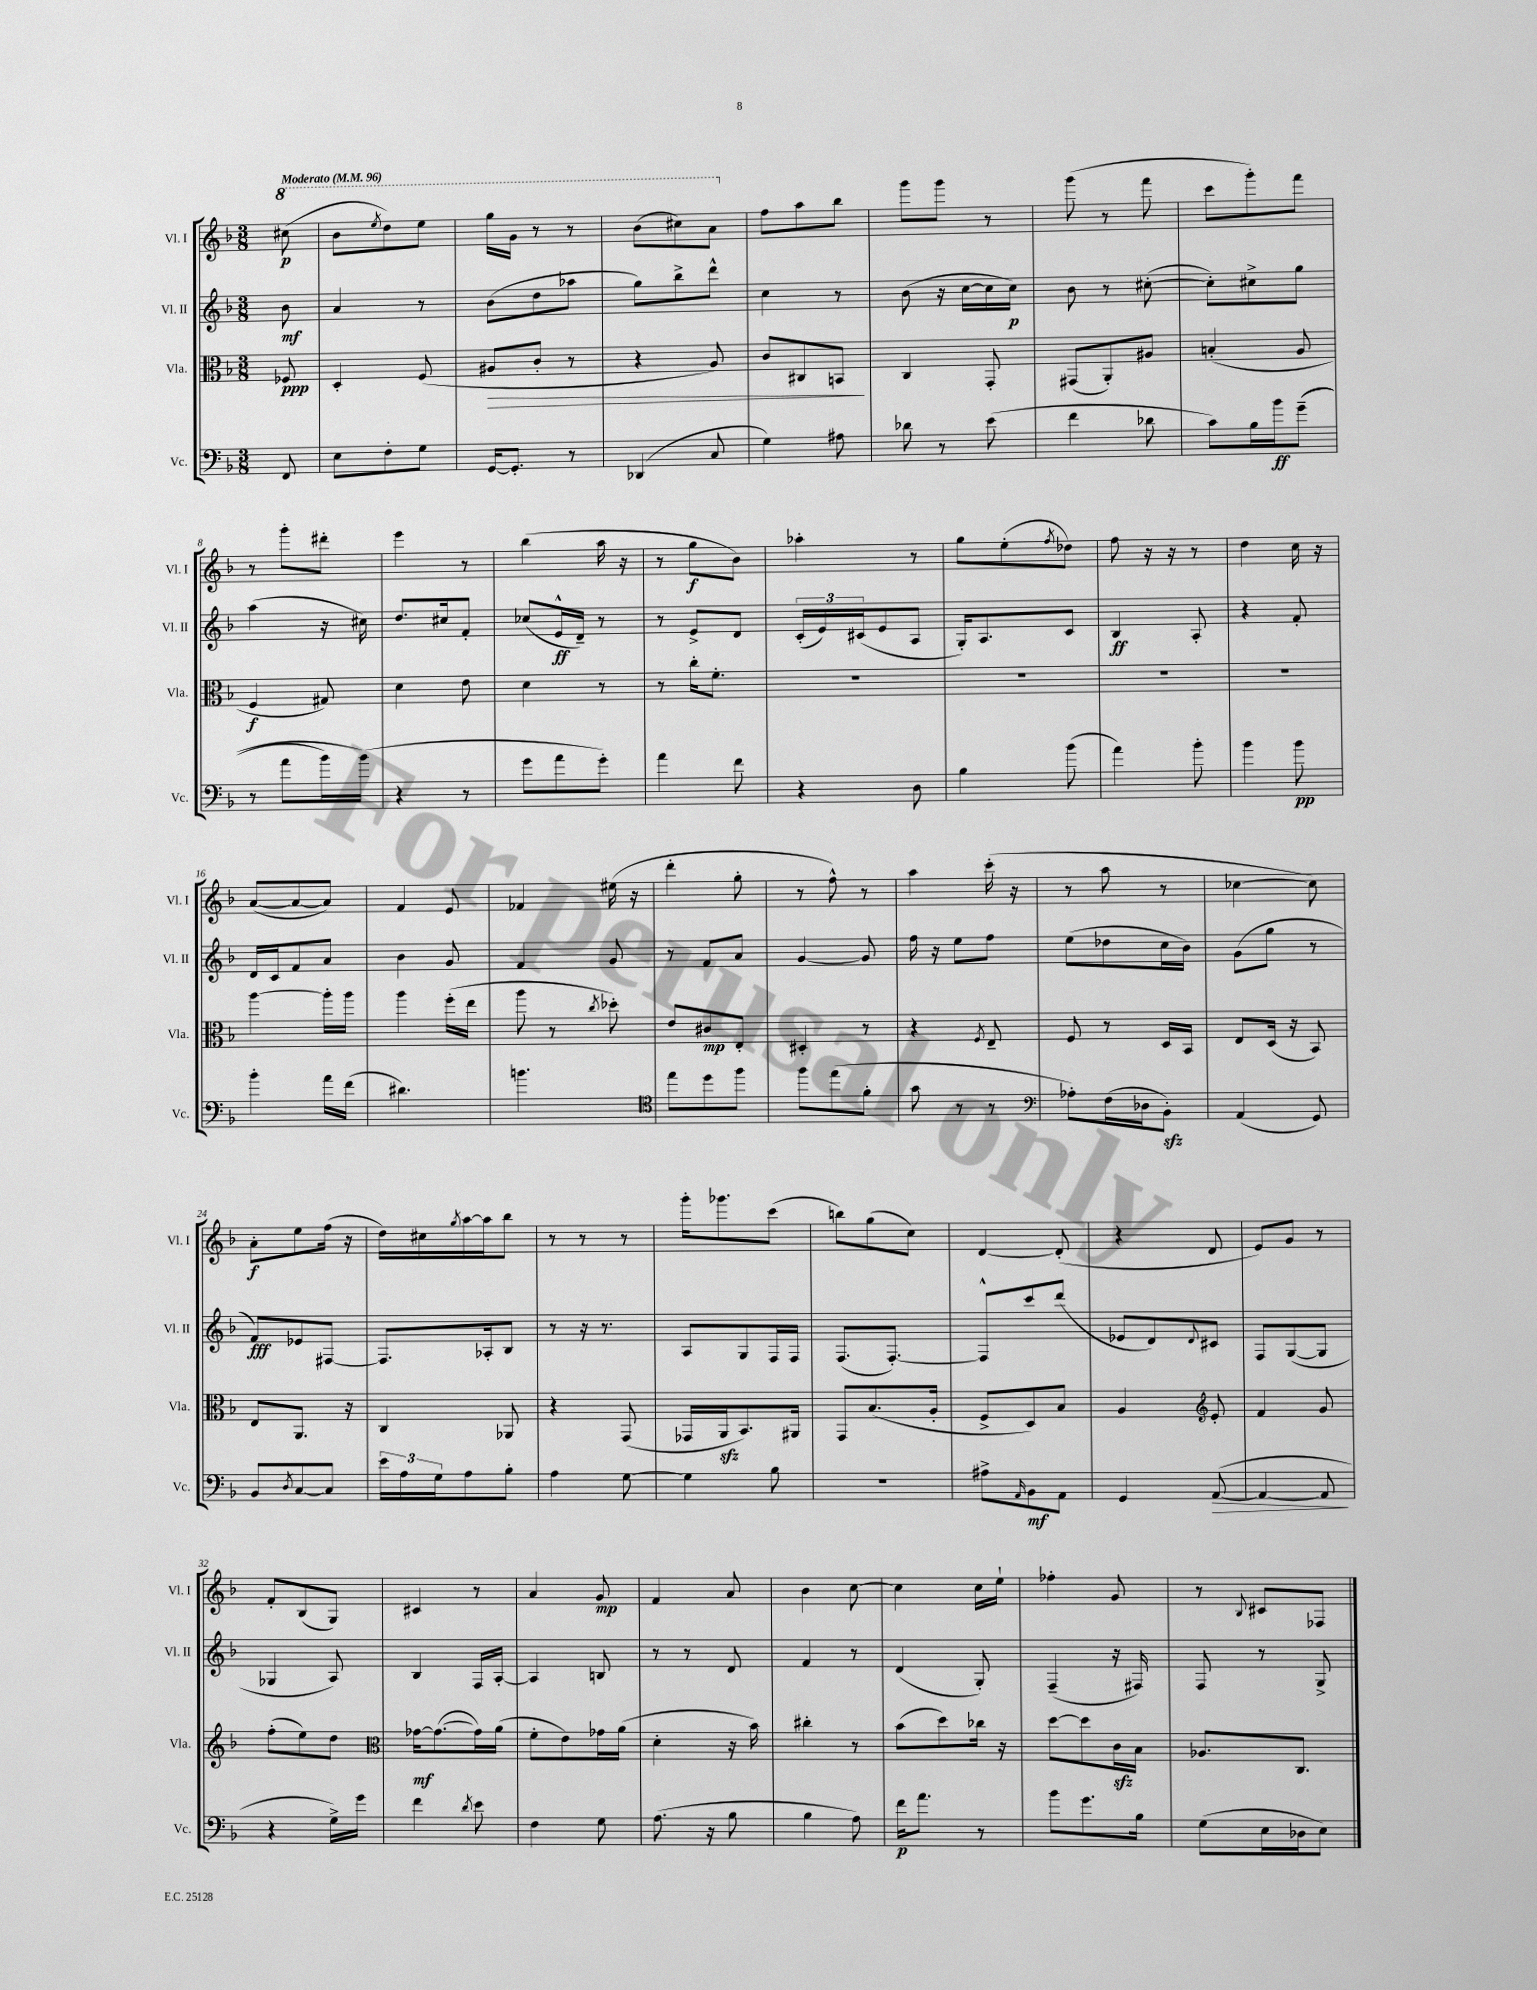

**kern	**dynam	**kern	**dynam	**kern	**dynam	**kern	**dynam
*part4	*part4	*part3	*part3	*part2	*part2	*part1	*part1
*staff4	*staff4	*staff3	*staff3	*staff2	*staff2	*staff1	*staff1
*I"Vc.	*	*I"Vla.	*	*I"Vl. II	*	*I"Vl. I	*
*I'Vc.	*	*I'Vla.	*	*I'Vl. II	*	*I'Vl. I	*
*clefF4	*	*clefC3	*	*clefG2	*	*clefG2	*
*k[b-]	*	*k[b-]	*	*k[b-]	*	*k[b-]	*
*M3/8	*	*M3/8	*	*M3/8	*	*M3/8	*
*MM96	*	*MM96	*	*MM96	*	*MM96	*
*	*	*	*	*	*	*8va	*
=	=	=	=	=	=	=	=
!	!	!	!	!	!	!LO:TX:a:B:t=Moderato	!
8FF/	.	8F-X/	ppp	8b-\	mf	(8ccc#X\	p
=1	=1	=1	=1	=1	=1	=1	=1
8E\L	.	4D'/	.	4a/	.	8bb-\L	.
.	.	.	.	.	.	8qeee/	.
8F'\	.	.	.	.	.	8ddd\)	.
8G\J	.	(8F/	.	8r	.	8eee\J	.
=2	=2	=2	=2	=2	=2	=2	=2
!	!	!	!LO:HP:b	!	!	!	!
[16GG/KL	.	8A#X/L	>	(8b-\L	.	16ggg\LL	.
8.GG'/J]	.	.	.	.	.	16gg\JJ	.
.	.	8c'/J	.	8dd\	.	8r	.
8r	.	8r	.	8aa-X\J	.	8r	.
=3	=3	=3	=3	=3	=3	=3	=3
(4DD-X/	.	4r	.	8gg\L)	.	(8bb-\L	.
.	.	.	.	8bb-^\	.	8ccc#X\)	.
8C/	.	8A/)	.	8ddd^^\J	.	8aa\J	.
=4	=4	=4	=4	=4	=4	=4	=4
*	*	*	*	*	*	*X8va	*
4G\)	.	8c/L	.	4cc\	.	8ff\L	.
.	.	8C#X/	.	.	.	8aa\	.
8A#X\	.	8BBn/J	.	8r	.	8bb-\J	.
.	.	.	]	.	.	.	.
=5	=5	=5	=5	=5	=5	=5	=5
8d-X\	.	4C/	.	(8b-\	.	8ggg\L	.
8r	.	.	.	16r	.	8ggg\J	.
.	.	.	.	[16cc\LL	.	.	.
(8e\	.	8GG'/	.	16cc\]	.	8r	.
.	.	.	.	16cc\JJ)	p	.	.
=6	=6	=6	=6	=6	=6	=6	=6
4f\	.	(8GG#X/L	.	8b-\	.	(8ggg\	.
.	.	8AA'/)	.	8r	.	8r	.
8d-X\	.	8A#X/J	.	([8cc#X'\	.	8fff\	.
=7	=7	=7	=7	=7	=7	=7	=7
8c\L)	.	(4Bn'/	.	8cc#'\L])	.	8ccc\L	.
16B-\L	.	.	.	8cc#X^\	.	8ggg'\)	.
16b-\J	ff	.	.	.	.	.	.
((8g~\J	.	8A/	.	8gg\J	.	8fff\J	.
!!LO:LB:g=z
=8	=8	=8	=8	=8	=8	=8	=8
8r	.	4F/	f	(4aa\	.	8r	.
8a\L	.	.	.	.	.	8ggg'\L	.
16b-\L)	.	8G#X/)	.	16r	.	8ddd#X'\J	.
(16b-\JJ)	.	.	.	16cc#X\)	.	.	.
=9	=9	=9	=9	=9	=9	=9	=9
4r	.	4d\	.	8.dd/L	.	4eee\	.
.	.	.	.	16cc#X/k	.	.	.
8r	.	8e\	.	8f'/J	.	8r	.
=10	=10	=10	=10	=10	=10	=10	=10
8g\L	.	4d\	.	(8cc-X/L	.	(4bb-\	.
8a\	.	.	.	16e^^/L	ff	.	.
.	.	.	.	16d~/JJ)	.	.	.
8g'\J)	.	8r	.	8r	.	16aa\	.
.	.	.	.	.	.	16r	.
=11	=11	=11	=11	=11	=11	=11	=11
4a\	.	8r	.	8r	.	8r	.
.	.	16cc'\KL	.	8e^/L	.	8gg\L	f
.	.	8.f'\J	.	.	.	.	.
8f\	.	.	.	8d/J	.	8b-\J)	.
=12	=12	=12	=12	=12	=12	=12	=12
4r	.	4.r	.	(24c'/LL	.	4aa-X'\	.
.	.	.	.	24e/)	.	.	.
.	.	.	.	(24c#X/J	.	.	.
.	.	.	.	8e/	.	.	.
8D\	.	.	.	8A/J	.	8r	.
=13	=13	=13	=13	=13	=13	=13	=13
4B-\	.	4.r	.	16G'/KL)	.	8gg\L	.
.	.	.	.	8.A/	.	.	.
.	.	.	.	.	.	(8ee'\	.
.	.	.	.	.	.	8qff/	.
(8b-\	.	.	.	8c/J	.	8dd-X\J)	.
=14	=14	=14	=14	=14	=14	=14	=14
4a\)	.	4.r	.	4B-/	ff	8ff\	.
.	.	.	.	.	.	16r	.
.	.	.	.	.	.	16r	.
8b-'\	.	.	.	8A'/	.	8r	.
=15	=15	=15	=15	=15	=15	=15	=15
4b-\	.	4.r	.	4r	.	4dd\	.
8b-\	pp	.	.	8f'/	.	16cc\	.
.	.	.	.	.	.	16r	.
!!LO:LB:g=z
=16	=16	=16	=16	=16	=16	=16	=16
4b-'\	.	[4aa\	.	16d/LL	.	([8a/L	.
.	.	.	.	16c/J	.	.	.
.	.	.	.	8f/	.	8a/_	.
16a\LL	.	16aa'\LL]	.	8a/J	.	8a/J])	.
(16f\JJ	.	16aa\JJ	.	.	.	.	.
=17	=17	=17	=17	=17	=17	=17	=17
4.d#X\)	.	4aa\	.	4b-\	.	4f/	.
.	.	(16ff'\LL	.	8g/	.	8e/	.
.	.	16ee\JJ	.	.	.	.	.
=18	=18	=18	=18	=18	=18	=18	=18
4.bn\	.	8aa\	.	4f/	.	4f-X/	.
.	.	8r	.	.	.	.	.
.	.	8qcc/	.	.	.	.	.
.	.	8dd-X'\)	.	8g/	.	(16ee#X\	.
.	.	.	.	.	.	16r	.
=19	=19	=19	=19	=19	=19	=19	=19
*clefC4	*	*	*	*	*	*	*
8ee\L	.	8e/L	.	8r	.	4ddd'\	.
8dd\	.	8c#X/	mp	8f/L	.	.	.
8ff\J	.	8E'/J	.	8a/J	.	8gg'\	.
=20	=20	=20	=20	=20	=20	=20	=20
8ff\L	.	4D#X'/	.	[4g/	.	8r	.
(8ee\	.	.	.	.	.	8ff^^\)	.
8f'\J	.	8r	.	8g/]	.	8r	.
=21	=21	=21	=21	=21	=21	=21	=21
8g\	.	4r	.	16ff\	.	4aa\	.
.	.	.	.	16r	.	.	.
8r	.	.	.	8ee\L	.	.	.
.	.	8qF/	.	.	.	.	.
8r	.	8E~/	.	8ff\J	.	(16ccc'\	.
.	.	.	.	.	.	16r	.
=22	=22	=22	=22	=22	=22	=22	=22
*clefF4	*	*	*	*	*	*	*
8A-X'\L)	.	8F/	.	(8ee\L	.	8r	.
(16F\L	.	8r	.	8dd-X\	.	8aa\	.
16D-X\J	.	.	.	.	.	.	.
8BB-zz'\J)	.	16D/LL	.	16cc\L	.	8r	.
.	.	16BB-/JJ	.	16b-\JJ)	.	.	.
=23	=23	=23	=23	=23	=23	=23	=23
(4AA/	.	8E/L	.	(8g\L	.	[4cc-X\	.
.	.	(16D/Jk	.	8gg\J	.	.	.
.	.	16r	.	.	.	.	.
8GG/)	.	8BB-/)	.	8r	.	8cc-\])	.
!!LO:LB:g=z
=24	=24	=24	=24	=24	=24	=24	=24
8BB-/L	.	8E/L	.	8f/L)	fff	8a'\L	f
8qD/	.	.	.	.	.	.	.
[8C/	.	8.AA/J	.	8e-X/	.	8ee\	.
8C/J]	.	.	.	[8F#X/J	.	(16ff\Jk	.
.	.	16r	.	.	.	16r	.
=25	=25	=25	=25	=25	=25	=25	=25
24e\LL	.	4C/	.	8.F#/L]	.	16dd\LL)	.
24A\	.	.	.	.	.	.	.
.	.	.	.	.	.	16cc#X\	.
24G\J	.	.	.	.	.	.	.
.	.	.	.	.	.	8qgg/	.
8A\	.	.	.	.	.	[16aa\	.
.	.	.	.	16A-X'/k	.	16aa\J]	.
8B-'\J	.	8AA-X/	.	8B-/J	.	8bb-\J	.
=26	=26	=26	=26	=26	=26	=26	=26
4A\	.	4r	.	8r	.	8r	.
.	.	.	.	16r	.	8r	.
.	.	.	.	8.r	.	.	.
[8G\	.	(8GG/	.	.	.	8r	.
=27	=27	=27	=27	=27	=27	=27	=27
4G\]	.	16GG-X/LL	.	8A/L	.	16ggg'\KL	.
.	.	16AAzz/J	.	.	.	8.ggg-X\	.
.	.	8.BB-/)	.	8G/	.	.	.
8B-\	.	.	.	16F/L	.	(8ccc\J	.
.	.	16AA#X/Jk	.	16F/JJ	.	.	.
=28	=28	=28	=28	=28	=28	=28	=28
4.r	.	8GG/L	.	(8.F/L	.	8bbn\L)	.
.	.	(8.B-/	.	.	.	(8gg\	.
.	.	.	.	[8.F'/J)	.	.	.
.	.	.	.	.	.	8cc\J)	.
.	.	16A'/Jk	.	.	.	.	.
=29	=29	=29	=29	=29	=29	=29	=29
8A#X^\L	.	8F^/L	.	8F^^/L]	.	[4d/	.
16qqAA/	.	.	.	.	.	.	.
8BB-\	mf	8D/)	.	8ccc/	.	.	.
8AA\J	.	8B-/J	.	(8ddd/J	.	(8d'/]	.
=30	=30	=30	=30	=30	=30	=30	=30
4GG/	.	4A/	.	8e-X/L	.	4r	.
.	.	.	.	8d/)	.	.	.
*	*	*clefG2	*	*	*	*	*
.	.	.	.	8qqd/	.	.	.
!	!LO:HP:b	!	!	!	!	!	!
([8AA/	>	8e'/	.	8c#X/J	.	8d/	.
=31	=31	=31	=31	=31	=31	=31	=31
4AA/_	.	4f/	.	8F/L	.	8e/L)	.
.	.	.	.	([8G/	.	8g/J	.
8AA/]	.	8g/	.	8G/J]	.	8r	.
.	]	.	.	.	.	.	.
!!LO:LB:g=z
=32	=32	=32	=32	=32	=32	=32	=32
4r	.	(8ff'\L	.	4G-X/	.	8f'/L	.
.	.	8ee\)	.	.	.	(8B-/	.
16G^\LL)	.	8dd\J	.	8A/)	.	8G/J)	.
16g\JJ	.	.	.	.	.	.	.
=33	=33	=33	=33	=33	=33	=33	=33
*	*	*clefC3	*	*	*	*	*
4f\	.	[16g-X\KL	mf	4B-/	.	4c#X/	.
.	.	(8.g-\_	.	.	.	.	.
8qd/	.	.	.	.	.	.	.
8e\	.	16g-\L])	.	16F/LL	.	8r	.
.	.	(16a\JJ	.	[16A'/JJ	.	.	.
=34	=34	=34	=34	=34	=34	=34	=34
4F\	.	8f'\L	.	4A/]	.	4a/	.
.	.	8e\)	.	.	.	.	.
8G\	.	16g-X\L	.	8Bn/	.	8g/	mp
.	.	(16a\JJ	.	.	.	.	.
=35	=35	=35	=35	=35	=35	=35	=35
(8.A\	.	4d'\	.	8r	.	4f/	.
.	.	.	.	8r	.	.	.
16r	.	.	.	.	.	.	.
8B-\	.	16r	.	8d/	.	8a/	.
.	.	16b-\)	.	.	.	.	.
=36	=36	=36	=36	=36	=36	=36	=36
4B-\	.	4cc#X'\	.	4f/	.	4b-\	.
8A\)	.	8r	.	8r	.	[8cc\	.
=37	=37	=37	=37	=37	=37	=37	=37
16f\KL	p	(8b-\L	.	(4d/	.	4cc\]	.
8.a\J	.	.	.	.	.	.	.
.	.	8dd\)	.	.	.	.	.
8r	.	16cc-X\Jk	.	8G'/)	.	16cc\LL	.
.	.	16r	.	.	.	16ee`\JJ	.
=38	=38	=38	=38	=38	=38	=38	=38
8b-\L	.	[8dd\L	.	(4F~/	.	4ff-X'\	.
8.g\	.	8dd\]	.	.	.	.	.
.	.	16czz\L	.	16r	.	8g/	.
16B-\Jk	.	16B-\JJ	.	16F#X/)	.	.	.
=39	=39	=39	=39	=39	=39	=39	=39
(8G\L	.	8.A-X/L	.	8F/	.	8r	.
.	.	.	.	.	.	8qqB-/	.
16E\L	.	.	.	8r	.	8c#X/L	.
16D-X\J	.	8.C/J	.	.	.	.	.
8E\J)	.	.	.	8G^/	.	8F-X/J	.
==	==	==	==	==	==	==	==
*-	*-	*-	*-	*-	*-	*-	*-
